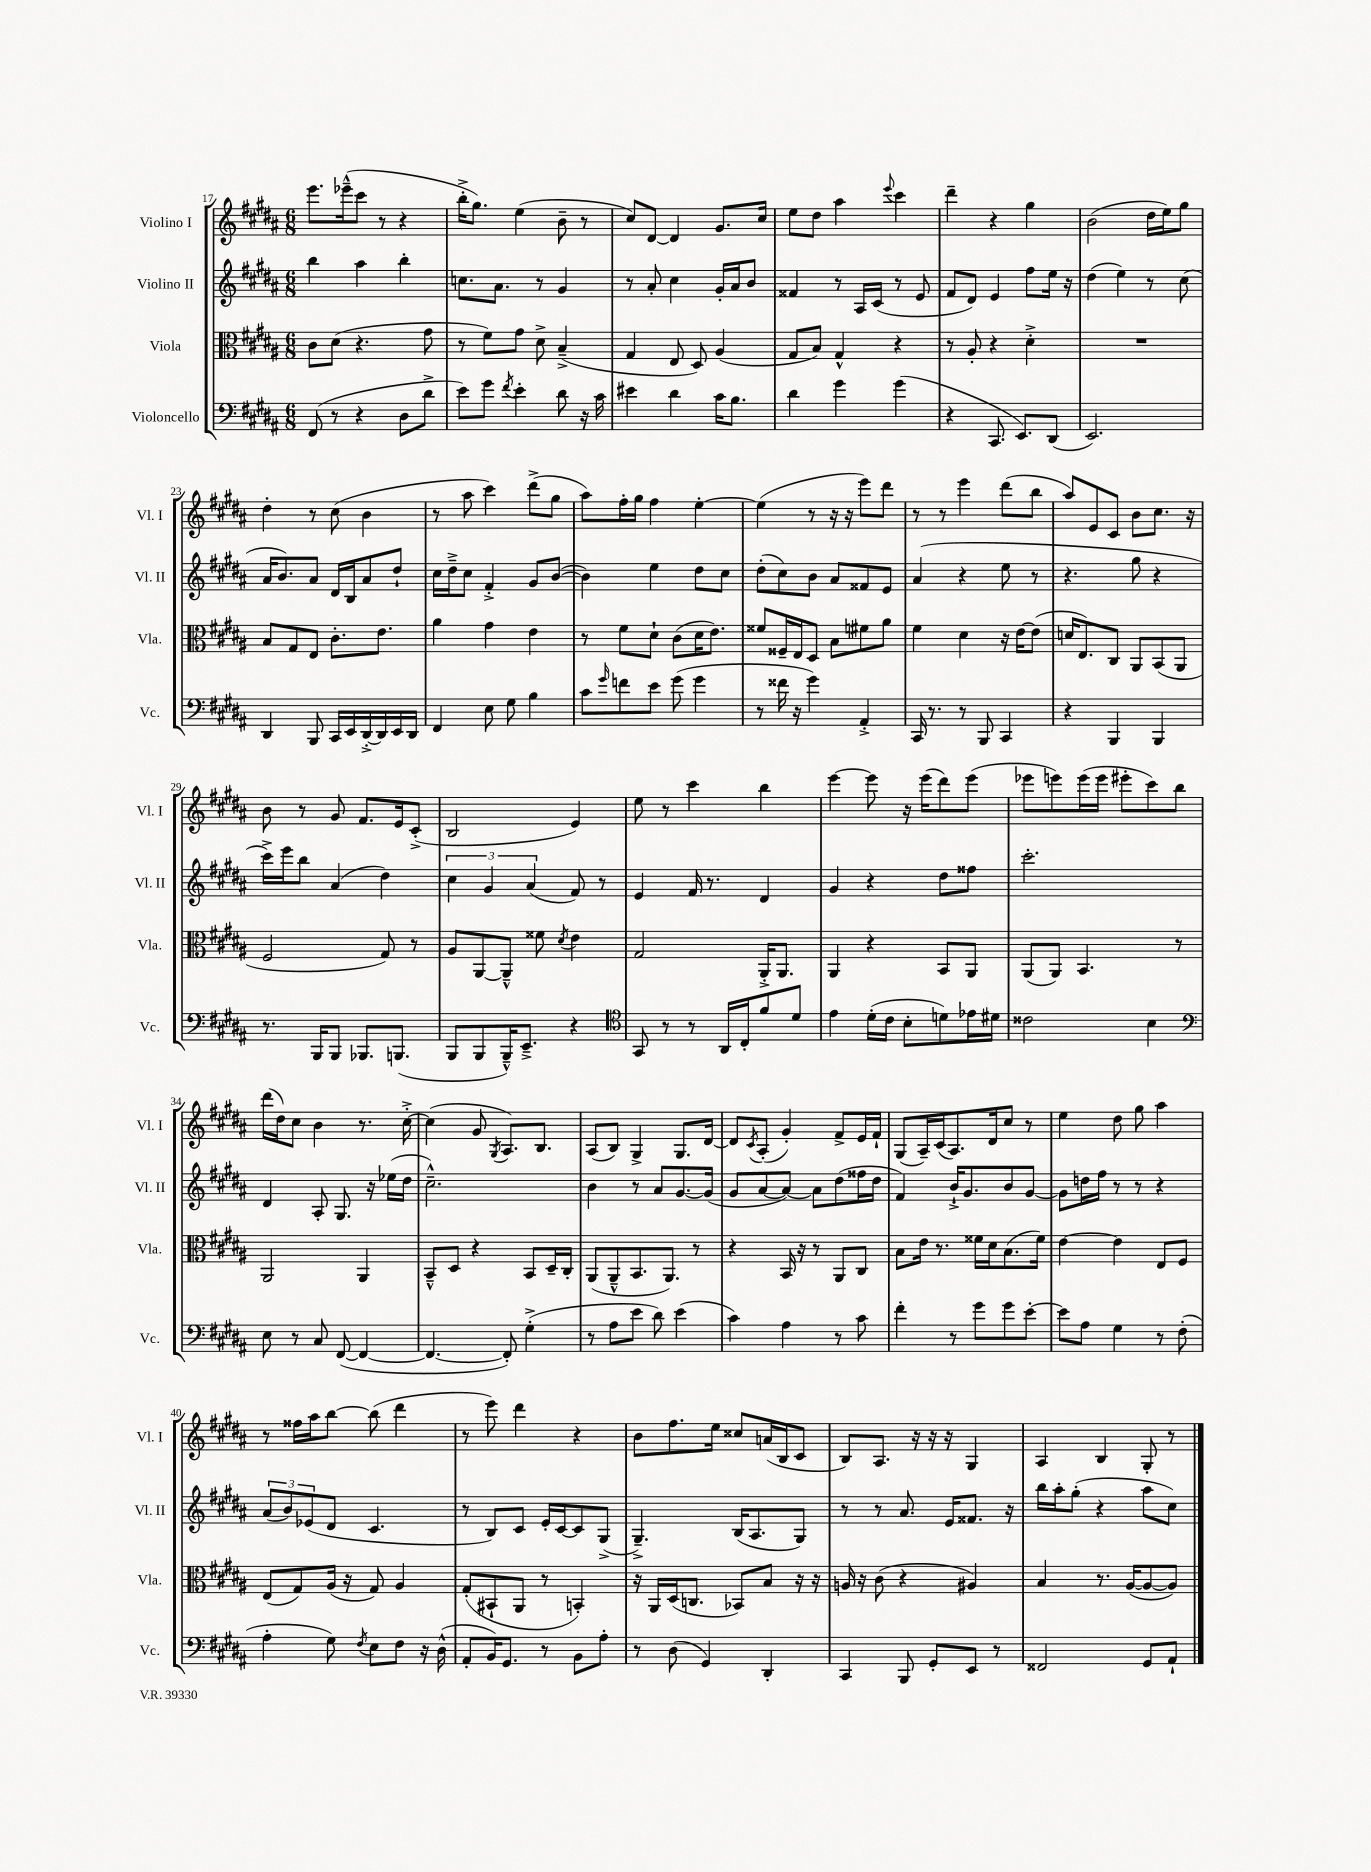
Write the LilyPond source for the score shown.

<<
\new StaffGroup <<
\new Staff = "s0" \with { instrumentName = "Violino I" shortInstrumentName = "Vl. I" } {
    \clef treble \key b \major \numericTimeSignature \time 6/8
    e'''8. ees'''16---^( cis'''8 r8 r4 |
    b''16-.-> gis''8.) e''4( b'8-- r8 |
    cis''8) dis'8~ dis'4 gis'8. cis''16 |
    e''8 dis''8 ais''4 \appoggiatura { e'''8 } cis'''4 |
    dis'''4-- r4 gis''4 |
    b'2( dis''16 e''16) gis''8 |
    dis''4-. r8 cis''8( b'4 |
    r8 ais''8 cis'''4) dis'''8->( gis''8 |
    ais''8) fis''16-. gis''16 fis''4 e''4~-. |
    e''4( r8 r16 r16 e'''8) dis'''8 |
    r8 r8 e'''4 dis'''8( b''8 |
    ais''8) e'8 cis'8 b'8 cis''8. r16 |
    b'8 r8 gis'8 fis'8. e'16 cis'8-.->( |
    b2 e'4) |
    e''8 r8 cis'''4 b''4 |
    e'''4~ e'''8 r16 e'''16( dis'''8) e'''8( |
    ees'''8 e'''8) e'''16( e'''16 eis'''8-. cis'''8) b''8 |
    dis'''16( dis''16) cis''8 b'4 r8. cis''16~-.-> |
    cis''4( gis'8 \acciaccatura { gis8 } ais8.) b8. |
    ais8( b8) gis4-> gis8. dis'16~ |
    dis'8 \acciaccatura { cis'8 } ais8-.( gis'4-.) fis'8-> e'16 fis'16-! |
    gis8( ais16--) cis'16( ais8.) dis'16 cis''8 r8 |
    e''4 dis''8 gis''8 ais''4 |
    r8 fisis''16 ais''16 b''8~ b''8( dis'''4 |
    r8 e'''8) dis'''4 r4 |
    b'8 fis''8. e''16 cisis''8 a'16( b16 cis'8 |
    b8) ais8. r16 r16 r16 gis4 |
    ais4 b4 gis8-. r8 \bar "|." |
}
\new Staff = "s1" \with { instrumentName = "Violino II" shortInstrumentName = "Vl. II" } {
    \clef treble \key b \major \numericTimeSignature \time 6/8
    b''4 ais''4 b''4-. |
    c''8. ais'8. r8 gis'4 |
    r8 ais'8-. cis''4 gis'16-. ais'16 b'8 |
    fisis'4 r8 ais16 cis'16( r8 e'8 |
    fis'8 dis'8) e'4 fis''8 e''16 r16 |
    dis''4( e''4) r8 cis''8( |
    ais'16 b'8.) ais'8 dis'16 b16 ais'8 dis''8-! |
    cis''16 dis''16---> cis''8 fis'4-.-> gis'8 b'8~( |
    b'4) e''4 dis''8 cis''8 |
    dis''8-.( cis''8) b'8 ais'8 fisis'8 e'8 |
    ais'4( r4 e''8 r8 |
    r4. gis''8 r4 |
    cis'''16->) e'''16 b''8 ais'4( dis''4) |
    \tuplet 3/2 { cis''4 gis'4 ais'4( } fis'8) r8 |
    e'4 fis'16 r8. dis'4 |
    gis'4 r4 dis''8 fisis''8 |
    cis'''2.-. |
    dis'4 ais8-. gis8. r16 ees''16( dis''16 |
    cis''2.---^) |
    b'4 r8 ais'8 gis'8.~ gis'16( |
    gis'8 ais'8~ ais'8~) ais'8 dis''8( fisis''16 dis''16 |
    fis'4) b'16-!-> gis'8. b'8 gis'8~ |
    gis'8 d''16 fis''16 r8 r8 r4 |
    \tuplet 3/2 { ais'8( b'8) ees'8( } dis'8 cis'4. |
    r8 b8) cis'8 e'16-. cis'16~ cis'8 gis8->( |
    gis4.--->) b16( ais8. gis8) |
    r8 r8 ais'8. e'16 fisis'8. r16 |
    b''16 ais''16-. gis''8-.( r4 ais''8 cis''8) \bar "|." |
}
\new Staff = "s2" \with { instrumentName = "Viola" shortInstrumentName = "Vla." } {
    \clef alto \key b \major \numericTimeSignature \time 6/8
    cis'8 dis'8( r4. gis'8 |
    r8 fis'8) gis'8 dis'8-> b4--->( |
    gis4 e8 dis8) ais4( |
    gis8 b8) gis4-^ r4 |
    r8 ais8-. r4 dis'4-.-> |
    R2. |
    b8 gis8 e8 cis'8.-. e'8. |
    ais'4 gis'4 e'4 |
    r8 fis'8 dis'8-! cis'8( dis'16 e'8.) |
    fisis'8 fisis16-- e16 dis8 b8 fis'8 ais'8 |
    fis'4 dis'4 r16 e'16~ e'8( |
    d'16 e8.) cis8 ais,8 b,8( ais,8 |
    fis2 gis8) r8 |
    ais8 ais,8~ ais,8---^ fisis'8 \acciaccatura { dis'8 } e'4 |
    gis2 ais,16-.-> ais,8. |
    ais,4 r4 b,8 ais,8 |
    ais,8( ais,8) b,4. r8 |
    ais,2 ais,4 |
    b,8---^ dis8 r4 b,8 dis16-- cis16-. |
    ais,8( ais,8---^ b,8. ais,8.) r8 |
    r4 b,16 r16 r8 ais,8 cis8 |
    b8 e'16 r8. fisis'16 dis'16 b8.( fisis'16) |
    e'4~ e'4 e8 fis8 |
    e8( gis8) ais16( r16 gis8) ais4 |
    gis8-.( bis,8-! ais,8 r8 b,4-.) |
    r16 ais,16 dis16( c8. bes,8) b8 r16 r16 |
    a16 r16 cis'8( r4 ais4) |
    b4 r8. ais16~( ais8~ ais8) \bar "|." |
}
\new Staff = "s3" \with { instrumentName = "Violoncello" shortInstrumentName = "Vc." } {
    \clef bass \key b \major \numericTimeSignature \time 6/8
    fis,8( r8 r4 dis8 dis'8-> |
    e'8) gis'8 \acciaccatura { fis'8 } e'4-. dis'8 r16 cis'16 |
    eis'4 dis'4 cis'16 b8. |
    dis'4 gis'4 gis'4( |
    r4 cis,8. e,8.) dis,8( |
    e,2.) |
    dis,4 b,,8 cis,16 e,16 dis,16~-.-> dis,16 e,16 dis,16 |
    fis,4 e8 gis8 b4 |
    cis'8 \grace { gis'16 } f'8 e'8 gis'8( gis'4 |
    r8 fisis'16 r16 gis'4) ais,4-.-> |
    cis,16 r8. r8 b,,8 cis,4 |
    r4 b,,4 b,,4 |
    r8. b,,16 b,,8 bes,,8. b,,8.( |
    b,,8 b,,8 b,,16---^) e,8.---> r4 |
    \clef tenor gis,8 r8 r8 ais,16 cis16-. fis'8 dis'8 |
    e'4 dis'16-.( cis'16 b8-. d'8) ees'16 dis'16 |
    cisis'2 b4 |
    \clef bass e8 r8 cis8 fis,8~( fis,4~ |
    fis,4.~ fis,8-.) gis4-.->( |
    r8 ais8 e'8 dis'8) e'4( |
    cis'4) ais4 r8 cis'8 |
    fis'4-. r8 gis'8 gis'8 e'8~-. |
    e'8 ais8 gis4 r8 fis8-.( |
    ais4-. gis8) \acciaccatura { fis8 } e8 fis8 r16 dis16-^( |
    ais,8-. b,16) gis,8. r8 b,8 ais8-. |
    r8 dis8( gis,4) dis,4-. |
    cis,4 b,,8 gis,8-. e,8 r8 |
    fisis,2 gis,8 ais,8-! \bar "|." |
}
>>
>>
\layout { \context { \Score currentBarNumber = #17 } }
